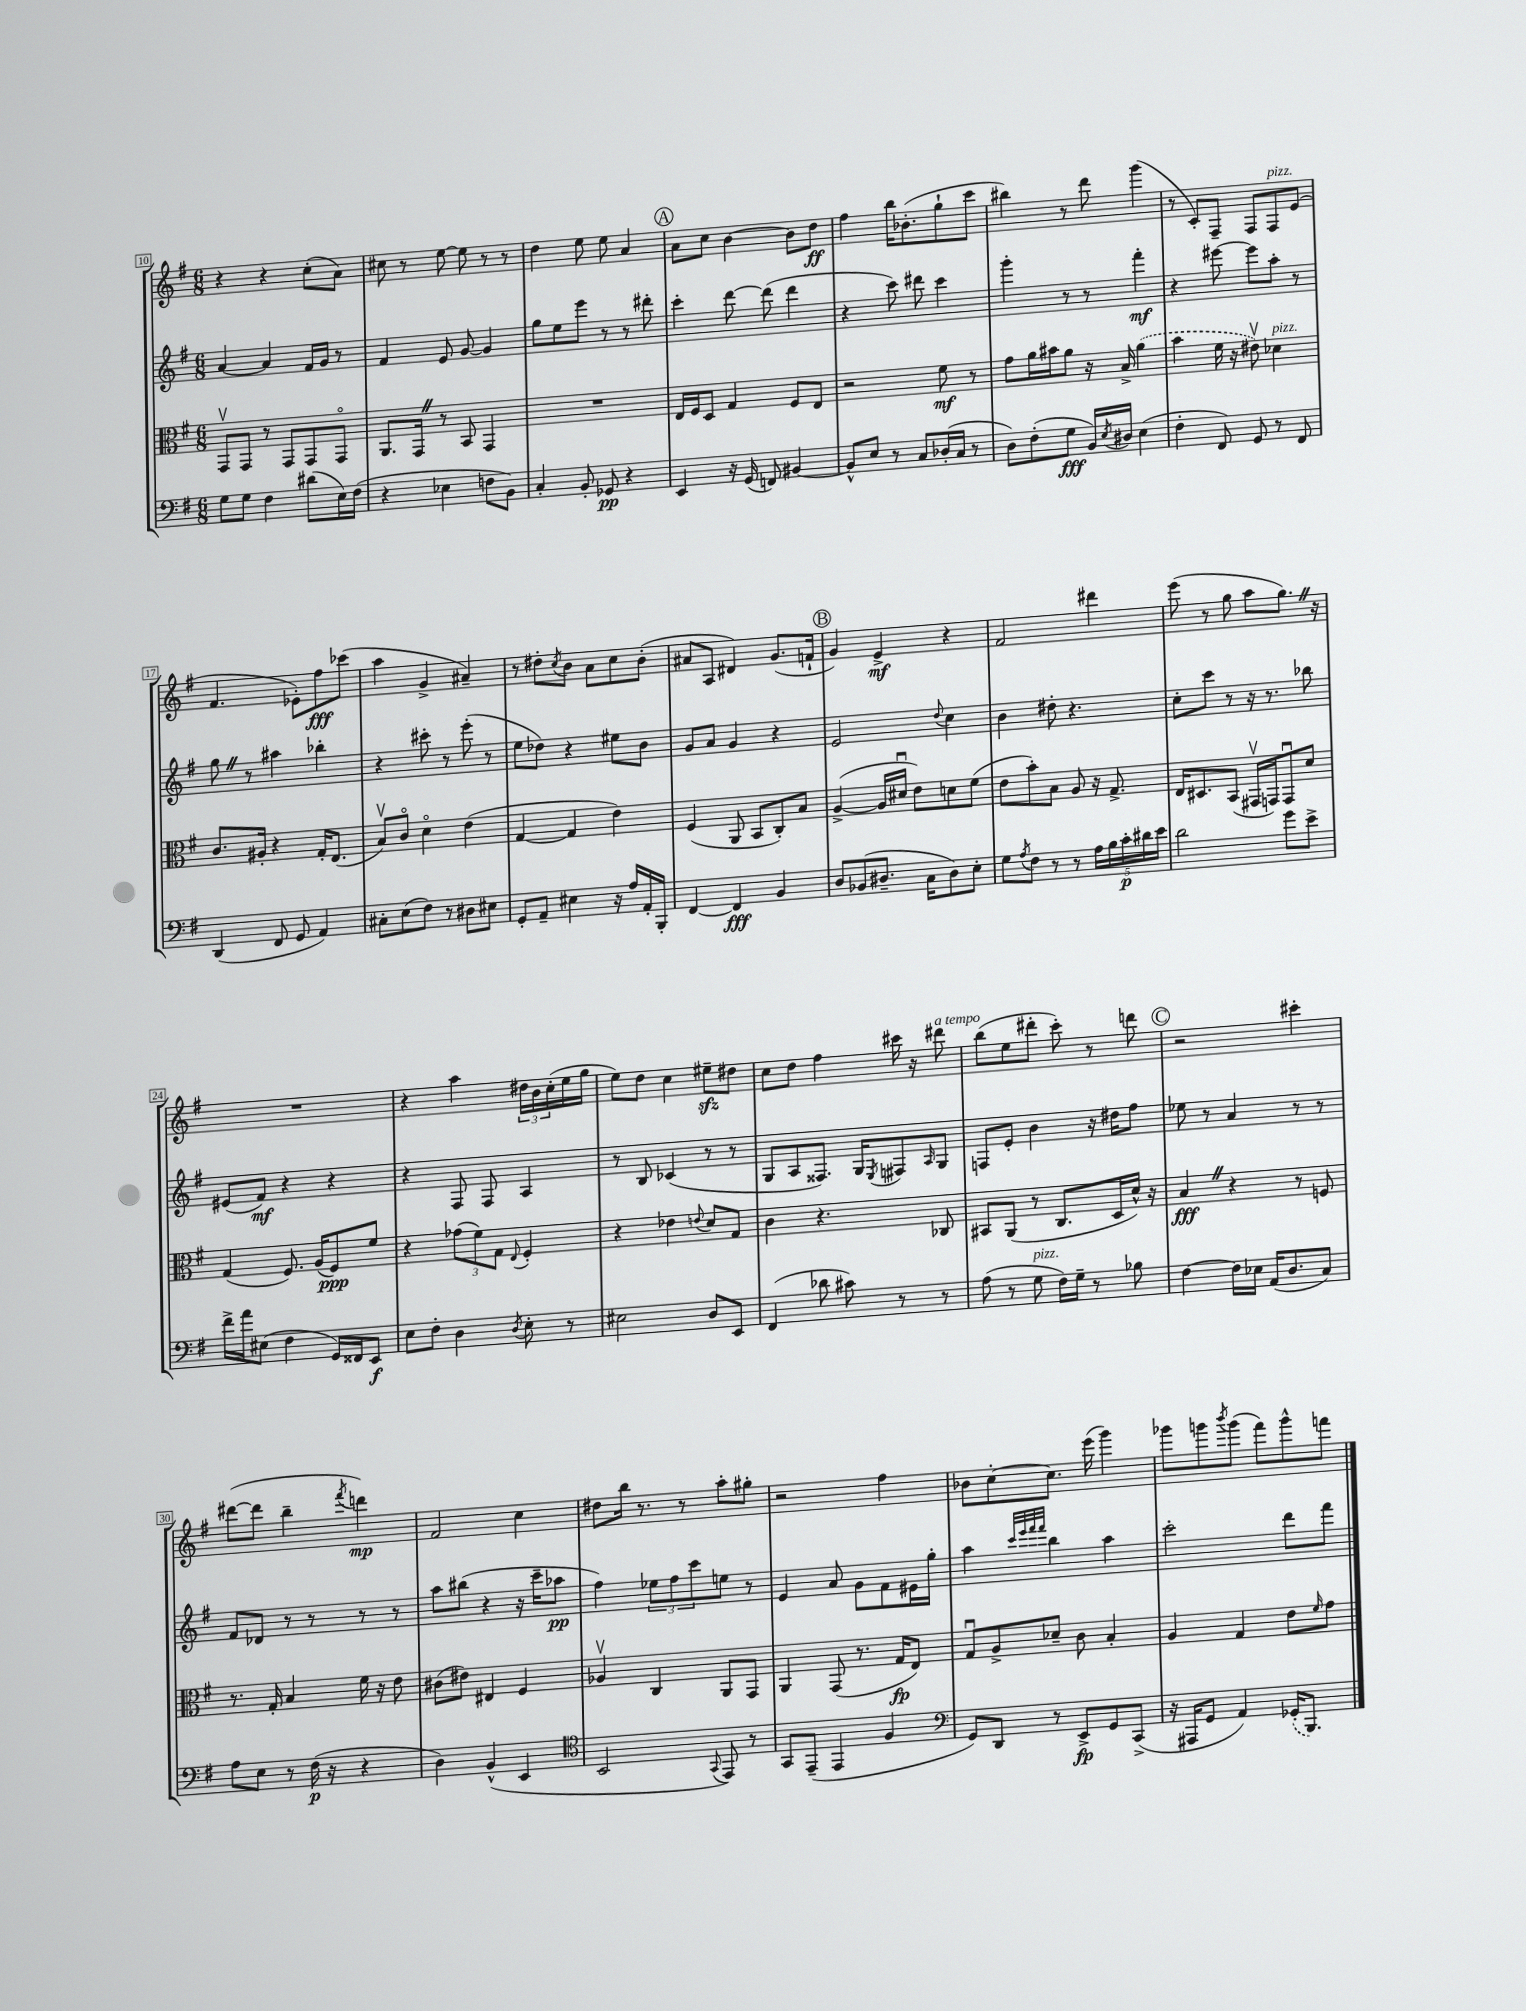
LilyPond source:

<<
\new StaffGroup <<
\new Staff = "s0" {
    \clef treble \key g \major \numericTimeSignature \time 6/8
    r4 r4 c''8-.( a'8) |
    cis''8 r8 e''8~ e''8 r8 r8 |
    d''4 e''8 e''8 a'4 |
    \mark \markup { \circle "A" } a'8 c''8 b'4~ b'8 d''8\ff |
    fis''4 b''16 bes'8.-.( g''8-! c'''8 |
    bis''4) r8 d'''8 g'''4( |
    r8 c'8-.) fis8-- fis8 fis8^\markup { \italic "pizz." } e'8( |
    fis'4. ees'8-.) fis''8\fff ces'''8( |
    a''4 g'4-> ais'4--) |
    r8 dis''8-. \acciaccatura { c''8 } b'8 a'8 c''8 b'8-.( |
    ais'8 a8 dis'4) g'8.( f'16-! |
    \mark \markup { \circle "B" } g'4) e'4->\mf r4 |
    fis'2 dis'''4 |
    e'''8( r8 g''8 a''8 g''8.) \once \override BreathingSign.text = \markup { \musicglyph "scripts.caesura.straight" } \breathe r16 |
    R2. |
    r4 a''4 \tuplet 3/2 { dis''16 b'16 c''16-.( } e''16 g''16 |
    e''8) d''8 c''4 eis''8--\sfz dis''8 |
    c''8 d''8 fis''4 cis'''16 r16 dis'''8^\markup { \italic "a tempo" } |
    b''8( e''8 dis'''8-. c'''8-.) r8 d'''8 |
    \mark \markup { \circle "C" } r2 cis'''4-. |
    dis'''8~( dis'''8 b''4-- \acciaccatura { fis'''8 } d'''4\mp) |
    fis'2 c''4 |
    dis''8 b''16 r8. r8 a''8-. gis''8-. |
    r2 fis''4 |
    bes'8 c''8~-. c''8. e'''16( g'''4) |
    ges'''8 g'''8 \acciaccatura { b'''8 } g'''8( fis'''8) g'''8-^ f'''8 \bar "|." |
}
\new Staff = "s1" {
    \clef treble \key g \major \numericTimeSignature \time 6/8
    a'4~ a'4 fis'16 g'16 r8 |
    fis'4 e'8 g'8~ g'4 |
    g''8 e''8 e'''8 r8 r8 dis'''8-. |
    \mark \markup { \circle "A" } c'''4-. d'''8~ d'''8( d'''4 |
    r4 c'''8) dis'''8 c'''4 |
    g'''4-. r8 r8 fis'''4-.\mf |
    r4 eis'''8~ eis'''8 a''8-. r8 |
    g''8 \once \override BreathingSign.text = \markup { \musicglyph "scripts.caesura.straight" } \breathe r8 ais''4 bes''4-. |
    r4 cis'''8-. r8 e'''8-.( r8 |
    e''8 des''8) r4 eis''8 b'8 |
    g'8 a'8 g'4 r4 |
    \mark \markup { \circle "B" } e'2 \appoggiatura { d''8 } c''4 |
    b'4 dis''8-. r4. |
    c''8-. c'''8 r8 r16 r8. bes''8 |
    eis'8( fis'8\mf) r4 r4 |
    r4 fis8 fis8 a4 |
    r8 b8 ces'4( r8 r8 |
    g8 a8 fisis8.) g16 \acciaccatura { e8 } fis8 \grace { a16 } g8 |
    f8 e'8-. b'4 r16 dis''16 fis''8 |
    \mark \markup { \circle "C" } ees''8 r8 a'4 r8 r8 |
    fis'8 des'8 r8 r8 r8 r8 |
    a''8 bis''8( r4 r16 c'''16-- aes''8\pp |
    fis''4) \tuplet 3/2 { ees''8 fis''8 c'''8 } e''8 r8 |
    e'4 a'8 g'8 fis'8 eis'16 g''16-. |
    a''4 \grace { c'''32 e'''32 fis'''32 fis'''32 } b''4 a''4 |
    c'''2-. d'''8 fis'''8 \bar "|." |
}
\new Staff = "s2" {
    \clef alto \key g \major \numericTimeSignature \time 6/8
    g,8\upbow g,8 r8 g,8 g,8 g,8\flageolet |
    a,8. g,16 \once \override BreathingSign.text = \markup { \musicglyph "scripts.caesura.straight" } \breathe r8 b,8 g,4 |
    R2. |
    \mark \markup { \circle "A" } e16 fis16 d8 g4 fis8 e8 |
    r2 fis'8\mf r8 |
    g'8 a'16 bis'16 a'8 r16 b16-> \once \slurDashed a'4( |
    b'4 fis'16 r16 eis'8\upbow) des'4^\markup { \italic "pizz." } |
    c'8. ais16-. r4 g16-. e8.( |
    b8\upbow) c'8\flageolet d'4\flageolet e'4( |
    g4~ g4 e'4) |
    fis4( a,8 b,8 c8-.) b8 |
    \mark \markup { \circle "B" } a4~->( a16 dis'16\downbow e'8) d'8 fis'8( |
    e'8 b'8-.) b8 a8 r16 g8.-> |
    e16 dis8. b,8( gis,16\upbow g,16) g,8\downbow d'8 |
    g4( fis8.) a16( fis8\ppp) fis'8 |
    r4 \tuplet 3/2 { ges'8( fis'8) g8 } \appoggiatura { e8 } fis4-. |
    r4 ees'4 \appoggiatura { e'8 } d'8 g8 |
    c'4 r4. ces8 |
    bis,8 a,8( r8 c8. d16 d'16-^) r16 |
    \mark \markup { \circle "C" } b4\fff \once \override BreathingSign.text = \markup { \musicglyph "scripts.caesura.straight" } \breathe r4 r8 f8 |
    r8. g16-. b4 fis'16 r16 e'8 |
    cis'8( eis'8) eis4 fis4 |
    aes4\upbow c4 a,8 g,8 |
    a,4 g,8( r8. g16\fp e8) |
    g8\downbow a8-> des'8-- c'8 b4-. |
    a4 g4 e'8 \grace { fis'16 } g'8 \bar "|." |
}
\new Staff = "s3" {
    \clef bass \key g \major \numericTimeSignature \time 6/8
    g8 g8 fis4 dis'8( e16) fis16( |
    r4 ees4 f8 b,8) |
    c4-. b,8-. ges,8\pp r4 |
    \mark \markup { \circle "A" } e,4 r16 g,16( f,8) bis,4~ |
    bis,8-^ e8 r8 c8 des16-.( c16 r8 |
    d8) fis8-.( g8\fff b,16) \acciaccatura { e8 } dis16 e4( |
    fis4-. fis,8) g,8 r8 fis,8 |
    d,4( fis,8 g,8 a,4) |
    cis8-. e8( fis8) r8 dis8 eis8 |
    g,8-. a,8-- eis4 r16 a16 a,16-. b,,16-. |
    fis,4~ fis,4\fff b,4 |
    \mark \markup { \circle "B" } d8 bes,8( dis8.-- c16 dis8) e8-. |
    g8 \acciaccatura { a8 } fis8 r8 r8 \tuplet 5/4 { a16 b16 c'16-.\p dis'16 e'16 } |
    d'2 g'8 e'8-> |
    fis'16-> a'16 eis8( fis4 g,16) fisis,16 e,8\f |
    e8 fis8-. d4 \acciaccatura { d8 } e8-. r8 |
    eis2 d8 e,8 |
    fis,4( des'8 cis'8) r8 r8 |
    a8( r8 g8^\markup { \italic "pizz." } fis16) g16-- r8 bes8 |
    \mark \markup { \circle "C" } fis4~ fis16 ees16 a,16( d8. c8) |
    a8 e8 r8 fis16\p( r16 r4 |
    d4) b,4-^( e,4 |
    \clef tenor b,2 \appoggiatura { g,8 } e,8) r8 |
    g,8 e,8--( e,4 fis4 |
    \clef bass g,8) d,8 r8 e,8->\fp g,8 c,8->( |
    r16 ais,,16 g,8 a,4) \once \slurDashed ges,16-.( b,,8.) \bar "|." |
}
>>
>>
\layout { \context { \Score currentBarNumber = #10 \override BarNumber.stencil = #(make-stencil-boxer 0.1 0.3 ly:text-interface::print) } }
